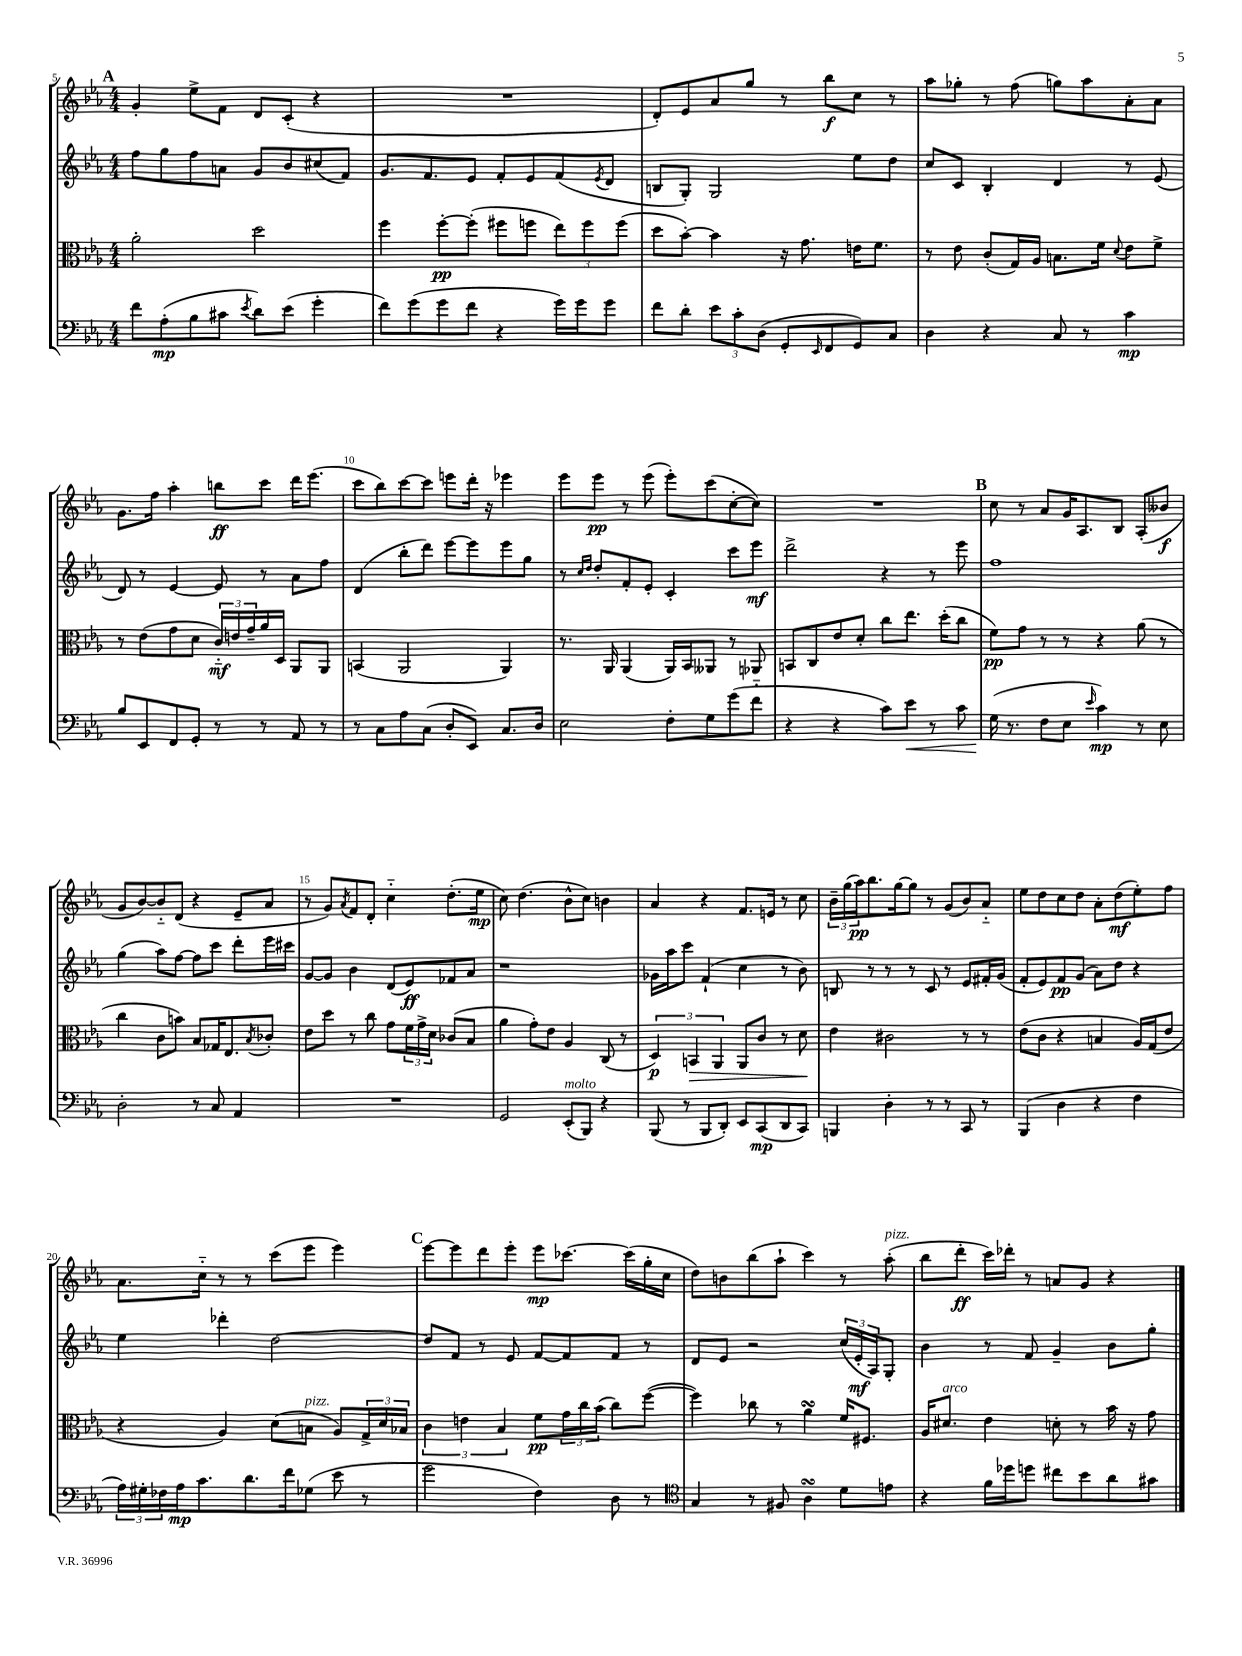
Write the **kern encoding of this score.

**kern	**kern	**kern	**kern
*staff4	*staff3	*staff2	*staff1
*clefF4	*clefC3	*clefG2	*clefG2
*k[b-e-a-]	*k[b-e-a-]	*k[b-e-a-]	*k[b-e-a-]
*M4/4	*M4/4	*M4/4	*M4/4
8f	2a-'	8ff	4g'
(8A-'	.	8gg	.
8B-	.	8ff	8ee-^
8c#	.	8a	8f
8qe-	.	.	.
8d)	2dd	8g	8d
(8e-	.	8b-	(8c'
4g'	.	(8cc#	4r
.	.	8f)	.
=	=	=	=
8f)	4ff	8.g	1r
(8g	.	.	.
.	.	8.f	.
8g	[8ff'	.	.
8f	(8ff']	8e-	.
4r	8ff#	8f'	.
.	8ff	8e-	.
16g)	12ee-)	(8f	.
16g	.	.	.
.	12ff	.	.
.	.	8qe-	.
8g	.	8d	.
.	(12ff	.	.
=	=	=	=
8f	8dd	8B	8d')
8d'	[8b-')	8G')	8e-
12e-	4b-]	2G	8a-
12c'	.	.	.
.	.	.	8gg
(12D	.	.	.
8GG'	16r	.	8r
.	8.g	.	.
16qqEE-	.	.	.
8FF	.	.	8bb-
8GG)	16e	8ee-	8cc
.	8.f	.	.
8C	.	8dd	8r
=	=	=	=
4D	8r	8cc	8aa-
.	8e-	8c	8gg-'
4r	(8c'	4B-'	8r
.	16G)	.	(8ff
.	16A-	.	.
8C	8.B	4d	8gg)
8r	.	.	8aa-
.	16f	.	.
.	8qqd	.	.
4c	8e-	8r	8a-'
.	8f^	(8e-	8a-
=	=	=	=
8B-	8r	8d)	8.g
8EE-	(8e-	8r	.
.	.	.	16ff
8FF	8g	[4e-	4aa-'
8GG'	8d	.	.
8r	24c'~)	8e-]	8bb
.	24e	.	.
.	24g~	.	.
8r	16a-	8r	8ccc
.	16D	.	.
8AA-	8AA-	8a-	16ddd
.	.	.	(8.eee-
8r	8AA-	8ff	.
=	=	=	=
8r	(4BB	(4d	8ccc
8C	.	.	8bb-)
8A-	2AA-	8bb-'	[8ccc
(8C	.	8ddd)	8ccc]
8D'	.	[8eee-	8eee
8EE-)	.	8eee-]	16ddd'
.	.	.	16r
8.C	4AA-)	8eee-	4eee-
.	.	8gg	.
16D	.	.	.
=	=	=	=
2E-	8.r	8r	8eee-
.	.	16qqcc	.
.	.	16qqdd	.
.	.	8dd'	8eee-
.	16AA-	.	.
.	(4AA-	8f'	8r
.	.	8e-'	(8eee-
8F'	16AA-)	4c'	8eee-')
.	16BB-	.	.
8G	8AA--	.	(8ccc
(8g	8r	8ccc	[8cc'
8f'~	8AA-	8eee-	8cc])
=	=	=	=
4r	8BB	2ddd^	1r
.	8C	.	.
4r	8e-	.	.
.	8d'	.	.
8c)	8cc	4r	.
8e-	8.ee-	.	.
8r	.	8r	.
.	(16dd'	.	.
8c	8cc	8eee-	.
=	=	=	=
(16G	8f)	1ff	8cc
8.r	.	.	.
.	8g	.	8r
8F	8r	.	8a-
8E-	8r	.	16g
.	.	.	8.A-
16qqe-	.	.	.
4c)	4r	.	.
.	.	.	8B-
8r	(8a-	.	(8A-'
8E-	8r	.	8b--
=	=	=	=
2D'	4cc	(4gg	8g
.	.	.	[8b-)
.	8c	8aa-)	8b-'~]
.	8b)	[8ff	(8d
8r	8B-	8ff]	4r
8C	16G-	8ccc	.
.	8.E-	.	.
4AA-	.	8ddd'	8e-~
.	8qB-	.	.
.	8c-'	16eee-	8a-
.	.	16ccc#	.
=	=	=	=
1r	8e-	[8g	8r
.	8dd	8g]	8g)
.	.	.	8qa-
.	8r	4b-	8f
.	8cc	.	8d'
.	8g	(8d	4cc'~
.	24f	8e-)	.
.	24g^	.	.
.	24d	.	.
.	(8c-	8f-	(8.dd'
.	8B-	8a-	.
.	.	.	16ee-
=	=	=	=
2GG	4a-	1r	8cc)
.	.	.	(4.dd
.	8g')	.	.
.	8e-	.	.
(8EE-'	4A-	.	8b-^^
8BBB-)	.	.	8cc)
4r	(8C	.	4b
.	8r	.	.
=	=	=	=
(8BBB-	6D)	16g-	4a-
.	.	16aa-	.
8r	.	8ccc	.
.	6BB	.	.
8BBB-	.	(4f`	4r
.	6AA-	.	.
8DD')	.	.	.
8EE-	8AA-	4cc	8.f
(8CC	8c	.	.
.	.	.	16e
8DD	8r	8r	8r
8CC)	8d	8b-)	8cc
=	=	=	=
4BBB	4e-	8B	24b-~
.	.	.	(24gg
.	.	.	24aa-)
.	.	8r	8.bb-
4D'	2c#	8r	.
.	.	.	[16gg
.	.	8r	8gg]
8r	.	8c	8r
8r	.	8r	(8g
8CC	8r	8e-	8b-)
8r	8r	16f#'	8a-'~
.	.	(16g	.
=	=	=	=
(4BBB-	(8e-	8f'	8ee-
.	8c	8e-)	8dd
4D	4r	8f	8cc
.	.	(8g	8dd
4r	4B	8a-)	8a-'
.	.	8dd	(8dd
4F	16A-)	4r	8ee-')
.	(16G	.	.
.	8e-	.	8ff
=	=	=	=
24A-)	4r	4ee-	8.a-
24G#'	.	.	.
24F-	.	.	.
16A-	.	.	.
8.c	.	.	16cc'~
.	4A-)	4ddd-'	8r
8.d	.	.	8r
.	(8d	[2dd	(8ccc
16f	.	.	.
(8G-	8B	.	8eee-
8e-	8A-)	.	4eee-)
8r	24G^	.	.
.	24d	.	.
.	24B-	.	.
=	=	=	=
2g	6c	8dd]	[8eee-
.	.	8f	8eee-]
.	6e	.	.
.	.	8r	8ddd
.	6B-	.	.
.	.	8e-	8eee-'
4F)	8f	[8f	8eee-
.	24g	8f]	[8.ccc-
.	24cc	.	.
.	(24b-	.	.
8D	8cc)	8f	.
.	.	.	(16ccc-]
8r	([8ff	8r	16gg'
.	.	.	16cc
=	=	=	=
*clefC4	*	*	*
4G	4ff])	8d	8dd)
.	.	8e-	8b
8r	8cc-	2r	(8bb-
8F#	8r	.	8aa-`
4A-	4a-	.	4ccc)
8d	16f	(24cc	8r
.	.	24e-'	.
.	8.F#	.	.
.	.	24A-)	.
8e	.	8G'	(8aa-'
=	=	=	=
4r	16A-	4b-	8bb-
.	8.d#	.	.
.	.	.	8ddd'
16f	4e-	8r	16ccc)
16dd-	.	.	16ddd-'
8dd	.	8f	8r
8cc#	8d'	4g~	8a
8b-	8r	.	8g
8a-	16b-	8b-	4r
.	16r	.	.
8g#	8g	8gg'	.
==	==	==	==
*-	*-	*-	*-
